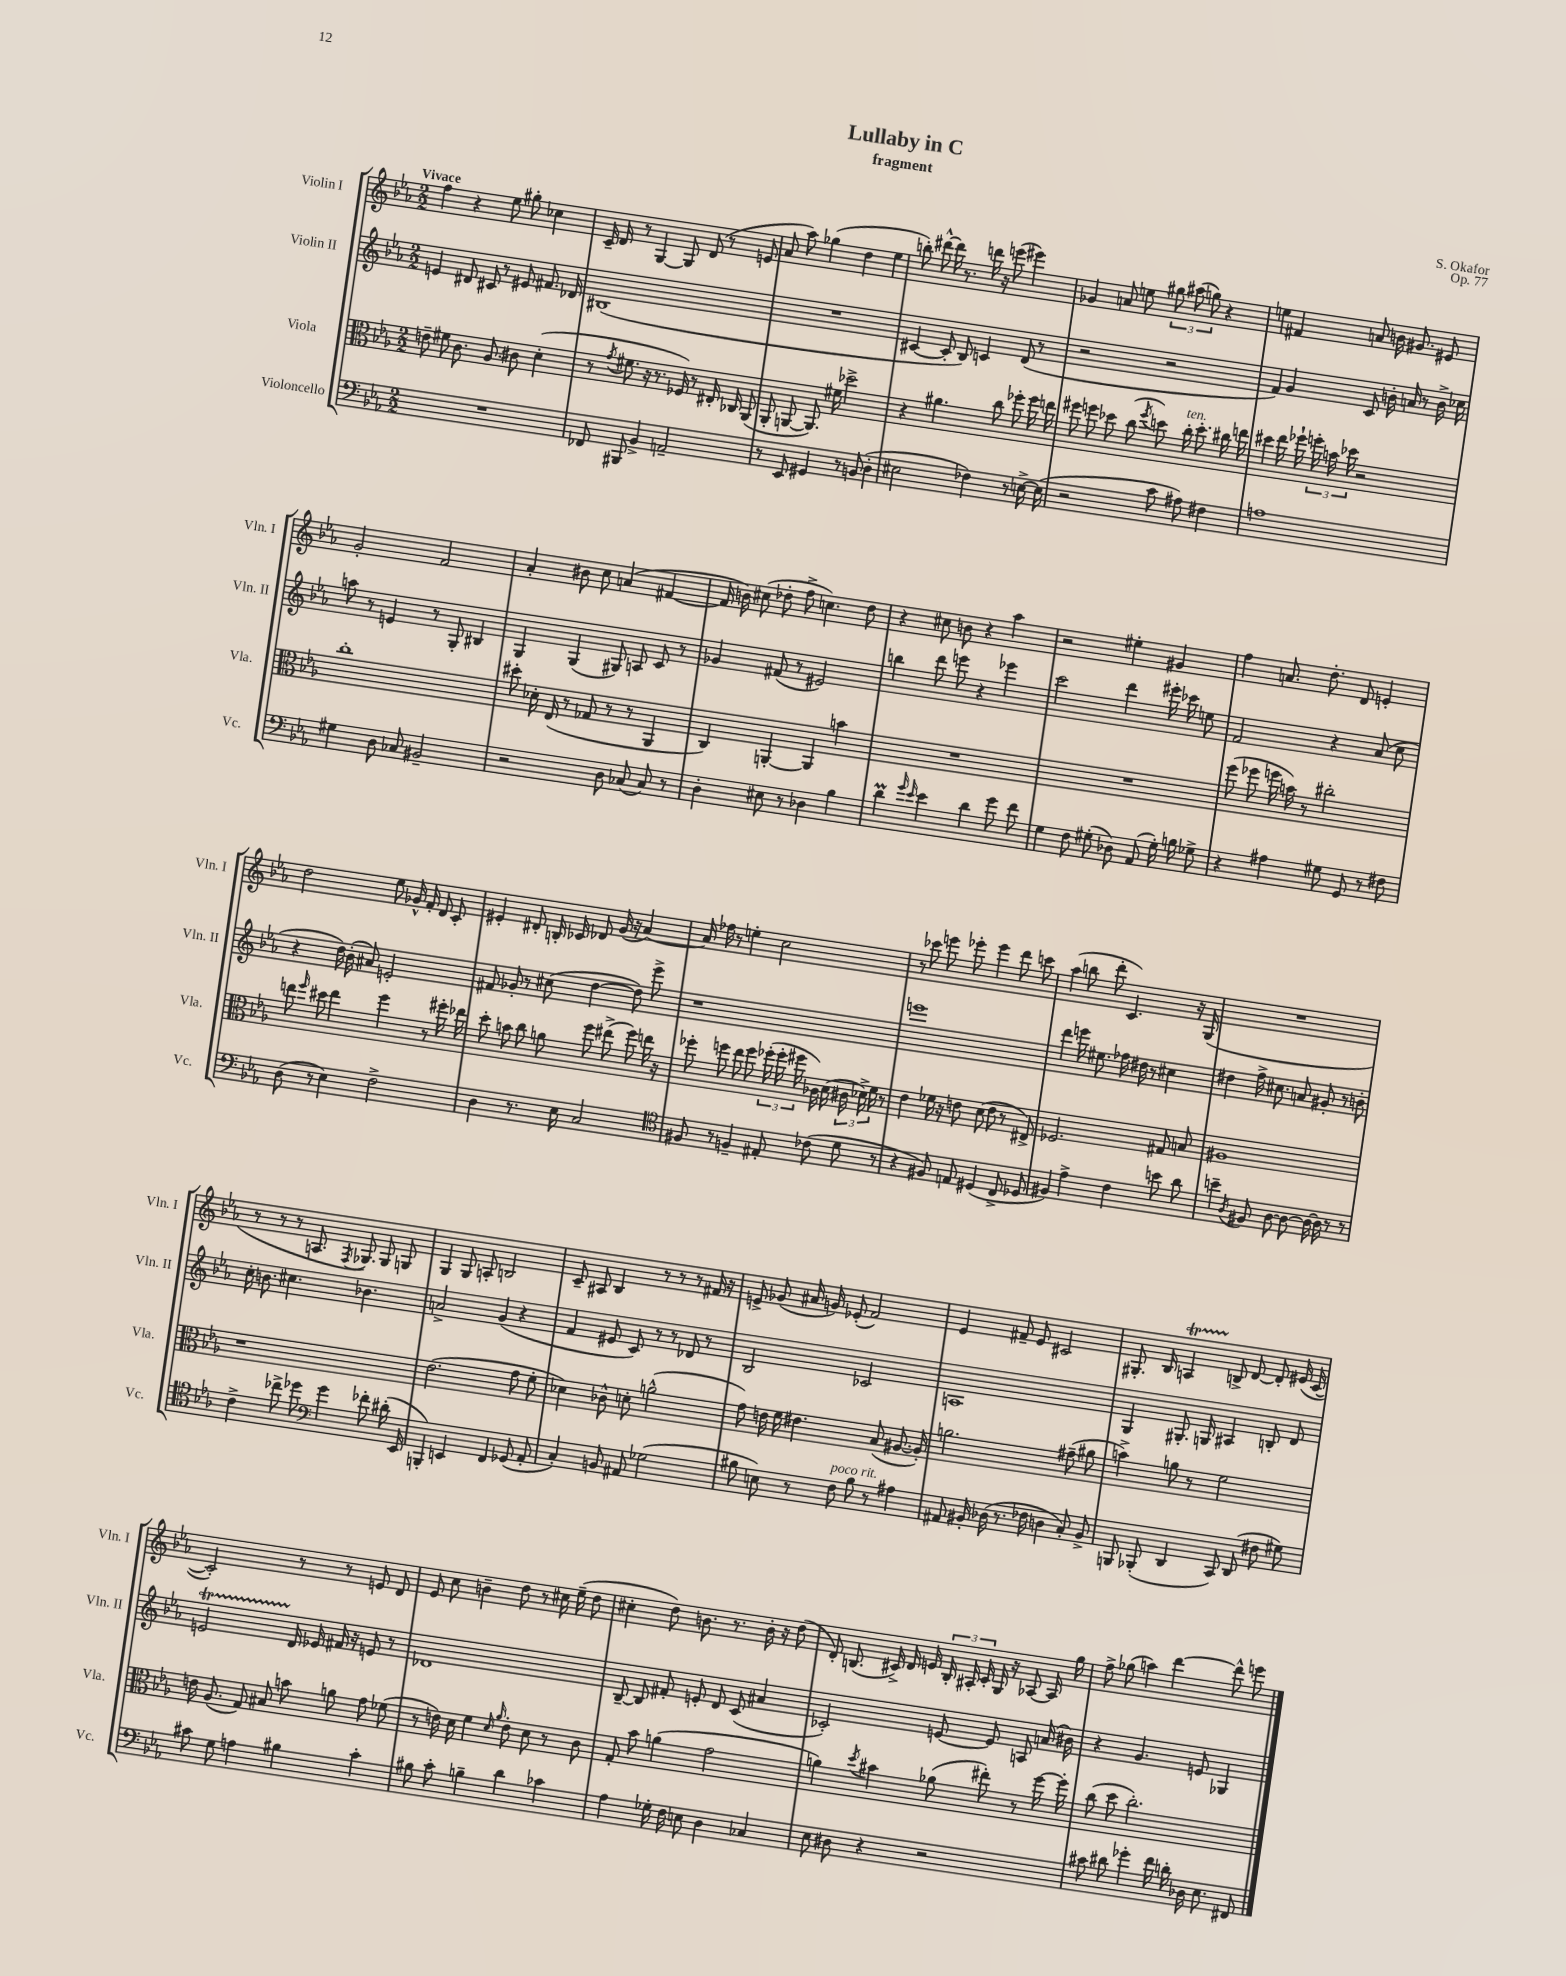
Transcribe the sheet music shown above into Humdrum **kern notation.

**kern	**kern	**kern	**kern
*staff4	*staff3	*staff2	*staff1
*clefF4	*clefC3	*clefG2	*clefG2
*k[b-e-a-]	*k[b-e-a-]	*k[b-e-a-]	*k[b-e-a-]
*M2/2	*M2/2	*M2/2	*M2/2
1r	8e~\	4e/	4ff\
.	8f#\	.	.
.	8.c\	8d#/	4r
.	.	8c#/	.
.	8.A-/	.	.
.	.	8r	8ee-\
.	8c#\	8e#/	8gg#'\
.	(4d'\	8.f#/	4cc-\
.	.	16d-/	.
=	=	=	=
8FF-/	8r	(1B#	16c~/
.	.	.	16d/
.	8qg/	.	.
8BBB#/	8.f#\	.	8r
4BB-^/	.	.	[4G/
.	16r	.	.
.	8.r	.	.
2AA~/	.	.	8G/]
.	16F-/)	.	.
.	8r	.	(8d/
.	16E#'/	.	8r
.	16C-/	.	.
.	(8AA-/	.	8e/
=	=	=	=
8r	8AA-'/	1r	8a-/
8EE-/	[8AA/	.	8aa-\)
4GG#/	8.AA/])	.	(4gg-\
.	16f#\	.	.
8r	2dd-^\	.	4dd\
(8BB/	.	.	.
4D'\	.	.	4ee-\
=	=	=	=
2E#\	4r	[4c#/	8bb'\)
.	.	.	[8ddd#^^\
.	4.a#\	8c#'/]	16ddd#\]
.	.	.	8.r
.	.	8B-/)	.
4F-\)	.	4c/	16ddd\
.	.	.	16r
.	8cc\	.	(8eee\
8r	8ff-'\	(8d/	4eee#\)
[16E^\	16ff-\	8r	.
(16E\]	16ee\	.	.
=	=	=	=
2r	8ff#\	2r	4g-/
.	8ff\	.	.
.	8dd-\	.	8a/
.	(8cc\	.	8ee\
.	8qff/	.	.
8c\	8dd\)	2r	12gg#\
.	.	.	(12aa#\
8A#\)	16cc'\	.	.
.	.	.	12gg\)
.	8.dd'\	.	.
4F#\	.	.	4r
.	16cc#\	.	.
.	16ee\	.	.
=	=	=	=
1A	4dd#\	4f/)	4ee\
.	16ee-\	4g/	4f#/
.	16ff-`\	.	.
.	24ff'\	.	.
.	24b\	.	.
.	24dd-\	.	.
.	2r	8c/	8a/
.	.	16b'\	16b\
.	.	16a/	8.g#/
.	.	8r	.
.	.	16b^\	8e#/
.	.	16cc-\	.
=	=	=	=
4G#\	1cc'	8aa\	2g'/
.	.	8r	.
8D\	.	4e/	.
8C-/	.	.	.
2BB#~/	.	8r	2f/
.	.	8G'/	.
.	.	4B#/	.
=	=	=	=
2r	8dd#'\	4G/	4a-'/
.	16d-'\	.	.
.	(16E-/	.	.
.	8r	(4G/	8b#\
.	8G-/	.	8cc\
8D\	8r	8G#/)	(4a/
(8C-/	8r	8A/	.
8C-/)	4AA-/	8c/	[4f#/
8r	.	8r	.
=	=	=	=
4D'\	4C/)	4g-/	16f#/]
.	.	.	16b\)
.	.	.	(8cc#\
8E#\	[4AA'/	(8f#/	8dd-'\
8r	.	8r	8ff^\
4D-\	4AA/]	2e#/)	4.cc\)
4B-\	4b\	.	.
.	.	.	8dd-\
=	=	=	=
4d\	1r	4bb\	4r
16qqg/	.	.	.
16qqe-/	.	.	.
4e-\	.	8ddd\	8cc#\
.	.	8eee\	8b\
4d\	.	4r	4r
8g\	.	4eee-\	4aa-\
8f\	.	.	.
=	=	=	=
4G\	1r	2ccc\	2r
8F\	.	.	.
(8G#'\	.	.	.
8D-\)	.	4ddd\	4ee#'\
(8AA-/	.	.	.
16G#'\)	.	16eee#'\	4g#/
16B\	.	16ccc-\	.
8G-^\	.	8ee\	.
=	=	=	=
4r	(8ff\	2f/	4ff\
.	8ff-\	.	.
4A#\	16ff\	.	8.a/
.	16b\)	.	.
.	8r	.	.
.	.	.	8.dd'\
8G#\	2cc#'\	4r	.
8GG/	.	.	8d/
8r	.	(8a-/	4e'/
8F#\	.	8cc\	.
=	=	=	=
(8D\	8ee\	4r	2dd\
.	16qqff/	.	.
8r	8dd#\	.	.
4E-\)	4ee\	16dd\)	.
.	.	(16b-'\	.
.	.	8a#/)	.
2F^\	4ff\	2e'/	8ee-\
.	.	.	16g-^^/
.	.	.	16f'/
.	8r	.	8d/
.	16ff#'\	.	8c'/
.	16ee-\	.	.
=	=	=	=
4D\	8dd'\	8f#/	4e#'/
.	8b\	8g-'/	.
8.r	8cc\	8r	8d#'/
.	8a\	(8cc#\	16B'/
16E-\	.	.	16c-/
2C/	8ff\	[4dd\	8d-/
.	(8ee#^\	.	(16g/
.	.	.	16r
.	8ff\)	8dd\])	[4a-/)
.	16ee\	8eee-^\	.
.	16r	.	.
=	=	=	=
*clefC4	*	*	*
8F#/	8ff-'\	1r	16a-/]
.	.	.	16ff-\
8r	8ff\	.	8r
4F~/	8ee-\	.	4ee'\
.	8ff\	.	.
8E#'/	(24ff-'\	.	2cc\
.	24ff-'\	.	.
.	24ff#\	.	.
(8c-\	16c-\)	.	.
.	(16d\	.	.
8d\	24c#\	.	.
.	24d-^\)	.	.
.	24f\	.	.
8r	8r	.	.
=	=	=	=
4r	4e-\	1eee	8r
.	.	.	8ccc-\
8F#/)	16f-\	.	8eee\
.	16r	.	.
8E/	8e\	.	8eee-'\
(4D#/	(8d\	.	4eee-\
.	8e\	.	.
8C^/	8r	.	8ddd\
8D-/	8E#^/)	.	8ccc\
=	=	=	=
4F#/)	2.F-/	4ddd\	(4aa-\
4e-^\	.	16eee\	8bb\
.	.	8.ee#\	.
.	.	.	8ddd'\
4c\	.	16ff-\	4.c/)
.	.	16dd#\	.
.	.	8r	.
8b\	8G#/	4cc#\	.
8a-\	8B/	.	16r
.	.	.	(16G/
=	=	=	=
4b~\	1A#	4dd#\	1r
8qA-/	.	.	.
8F#/	.	16ff^\	.
.	.	8.cc#\	.
[8A-\	.	.	.
8A-\_	.	8a/	.
16A-\_	.	8g#'/	.
16A-\]	.	.	.
8r	.	8r	.
8r	.	8b'\	.
=	=	=	=
4c^\	1r	16cc'\	8r
.	.	8.b\	.
.	.	.	8r
8cc-^\	.	4.cc#\	8r
8dd-\	.	.	8.A/
*clefF4	*	*	*
4g\	.	.	.
.	.	.	8qF/
.	.	.	8.G-/)
.	.	4.b-\	.
8f-'\	.	.	8G-/
(16d#'\	.	.	8G/
16EE-/	.	.	.
=	=	=	=
4BBB'/)	(2.e-\	2a^/	4G/
4EE/	.	.	8G/
.	.	.	8A'/
4FF/	.	(4g/	2B/
(8GG-/	8g\	4r	.
8AA-'/	8f'\	.	.
=	=	=	=
4C'/)	4d-\)	4f/	8c~/
.	.	.	8A#/
8BB/	8c-^^\	8e#/	4B-/
8AA#/	8d'\	8c/)	.
(2G-\	(2a^^\	8r	8r
.	.	8r	8r
.	.	8d-/	8r
.	.	8r	16f#/
.	.	.	16r
=	=	=	=
8B#\	8g\)	2B-/	8e^/
8E\)	16e\	.	(8g-/
.	16f\	.	.
8r	4.e#\	.	16a#/
.	.	.	16g/)
8F\	.	.	(8e-'/
8B#\	.	2c-/	2f/)
8r	(8B-/	.	.
4A#\	[8.A#/	.	.
.	16A#'/])	.	.
=	=	=	=
8AA#/	2.a\	1A	4e-/
16BB#'/	.	.	.
(16D-\	.	.	.
8.r	.	.	8f#~/
.	.	.	8e-/
16F-\	.	.	.
4D\	.	.	2c#/
8C'/)	(8g#~\	.	.
8BB#^/	8a#\	.	.
=	=	=	=
8BBB/	4b^\)	4G/	8.G#'/
(8BBB-'/	.	.	.
.	.	.	16B-/
4DD/	8a\	8.G#'/	4A/
.	8r	.	.
.	.	16G/	.
8CC/)	2f\	4A#/	8B^/
(8DD/	.	.	[8d/
8F#\	.	8B'/	8d'/]
8G#\)	.	8d/	(16e#/
.	.	.	[16c/
=	=	=	=
8c#\	16e\	2e/	2c'/])
.	(8.A-/	.	.
8G\	.	.	.
4A\	8G/)	.	.
.	8B#/	.	.
4B#\	8b\	16d/	8r
.	.	16e-/	.
.	8a\	16f#/	8r
.	.	16r	.
4c#'\	8g\	8e/	8e/
.	(8f-\	8r	8d/
=	=	=	=
8B#\	8r	1d-	8e-/
8c'\	16e\)	.	8cc\
.	16d\	.	.
4B~\	4f\	.	4b~\
.	16qqd/	.	.
.	16qqa-/	.	.
4d\	8e'\	.	8dd\
.	8d\	.	8r
4c-\	8r	.	16cc#\
.	.	.	(16ee-~\
.	8c\	.	8dd\
=	=	=	=
4A-\	8G'/	[8B-~/	4cc#'\
.	8b-\	8B-/]	.
16G-'\	(4a\	8f#'/	8dd\)
16F\	.	.	.
8E\	.	8e'/	8.b\
4D\	2g\	8d/	.
.	.	.	8.r
.	.	(8c/	.
4C-/	.	4a#/	16b'\
.	.	.	16r
.	.	.	(8dd\
=	=	=	=
8E-\	4a\)	2c-'/)	8d'/)
8D#\	.	.	(8.B/
.	8qdd/	.	.
4r	4b#\	.	.
.	.	.	16c#^/)
.	.	.	16d/
.	.	.	16e/
2r	(8a-\	[8e/	24B'/
.	.	.	24A#'/
.	.	.	24c#'/
.	8ee#'\)	8e/]	16G/
.	.	.	16r
.	8r	8A/	[8A-/
.	[16ff\	(16a/	16A-/]
.	16ff'\]	16b#\)	16gg\
=	=	=	=
8c#\	(8cc\	4r	8ff^\
8d#\	8dd\	.	(8gg-\
4g-'\	2.cc'\)	4.g/	4aa\)
16f\	.	.	[4ddd\
16d'\	.	.	.
16D-\	.	8e/	.
8.E-\	.	.	.
.	.	4G-/	8ddd^^\]
8FF#/	.	.	8eee\
==	==	==	==
*-	*-	*-	*-
